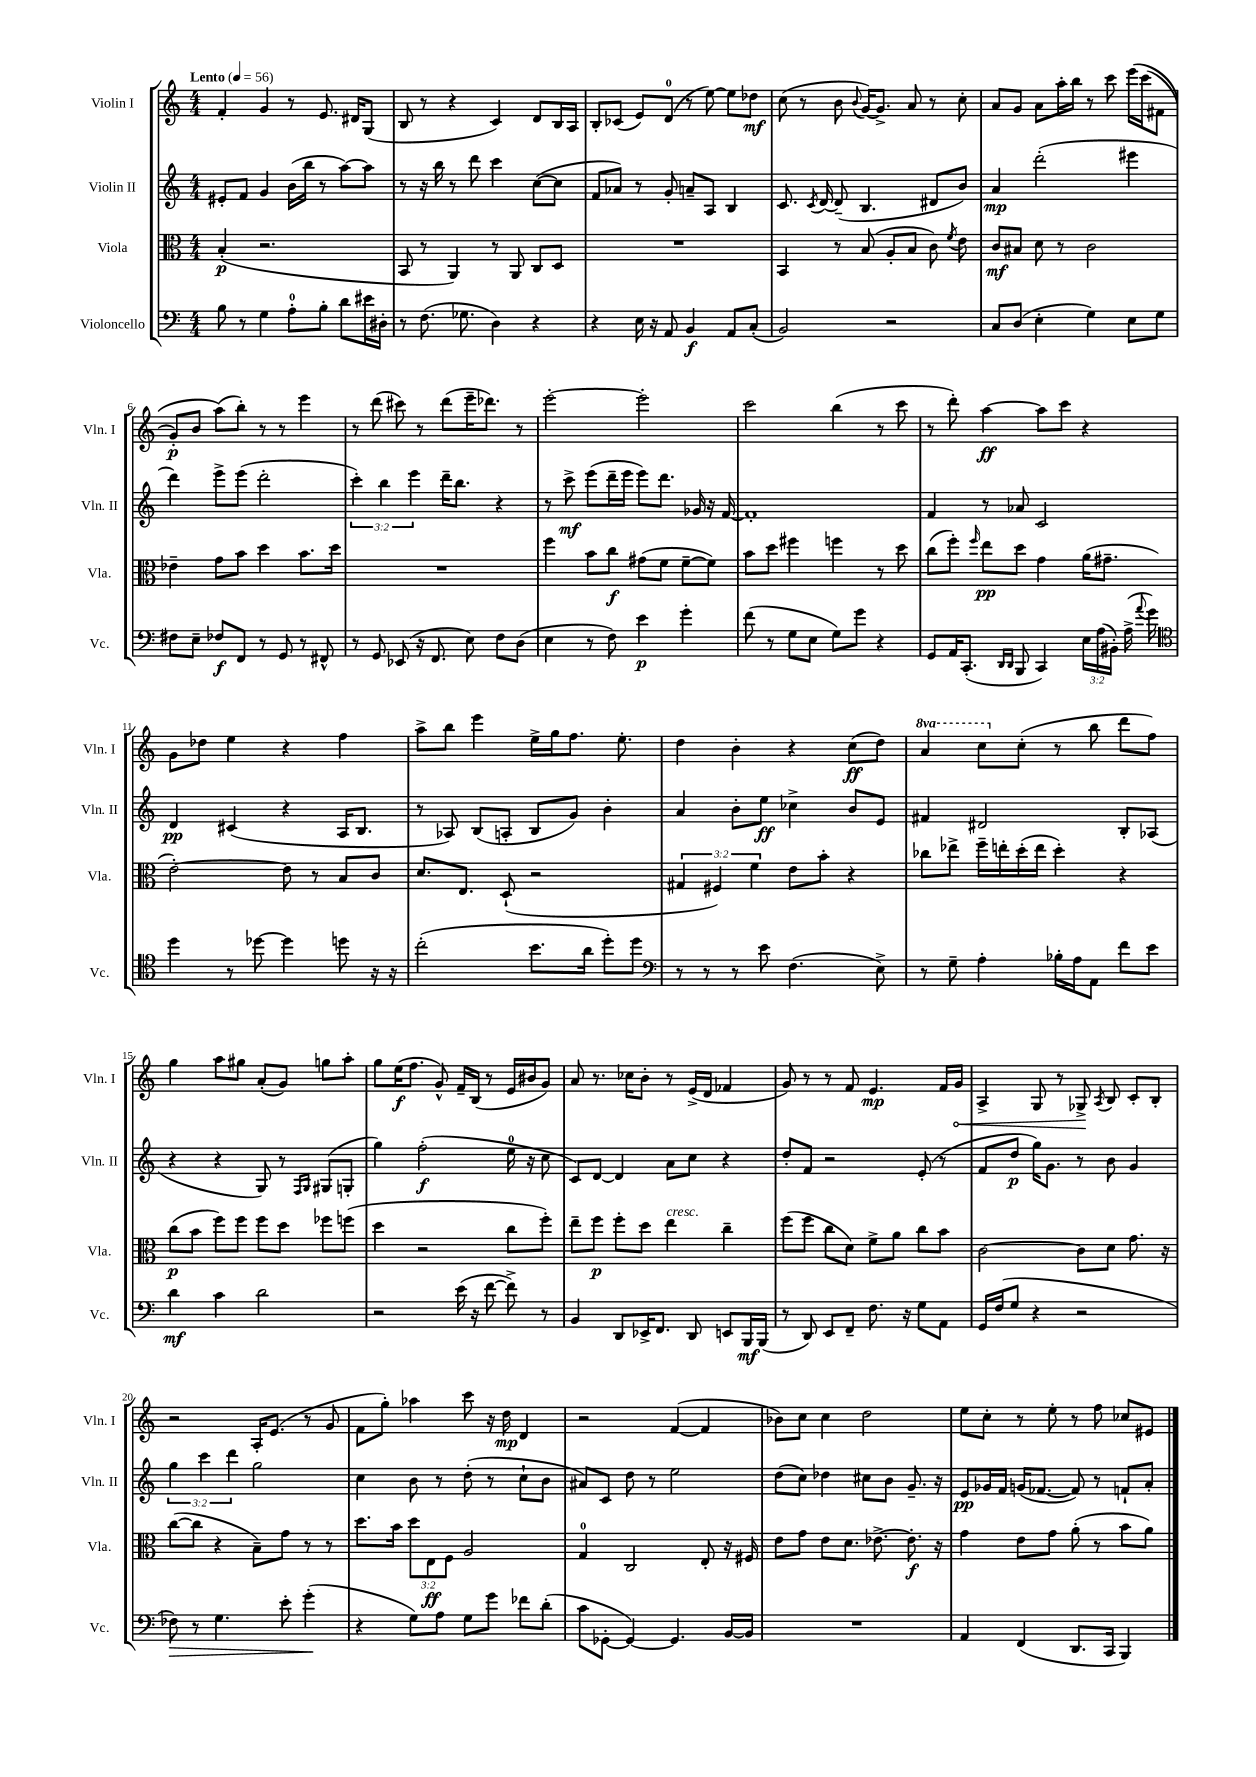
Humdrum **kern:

**kern	**dynam	**kern	**dynam	**kern	**dynam	**kern	**dynam
*part4	*part4	*part3	*part3	*part2	*part2	*part1	*part1
*staff4	*staff4	*staff3	*staff3	*staff2	*staff2	*staff1	*staff1
*I"Violoncello	*	*I"Viola	*	*I"Violin II	*	*I"Violin I	*
*I'Vc.	*	*I'Vla.	*	*I'Vln. II	*	*I'Vln. I	*
*clefF4	*	*clefC3	*	*clefG2	*	*clefG2	*
*k[]	*	*k[]	*	*k[]	*	*k[]	*
*M4/4	*	*M4/4	*	*M4/4	*	*M4/4	*
*MM56	*	*MM56	*	*MM56	*	*MM56	*
=1	=1	=1	=1	=1	=1	=1	=1
!	!	!	!	!	!	!LO:TX:a:B:t=Lento	!
8B\	.	(4B'/	p	8e#X'/L	.	4f'/	.
8r	.	.	.	8f/J	.	.	.
4G\	.	2.r	.	4g/	.	4g/	.
8A'\L	.	.	.	(16b\LL	.	8r	.
.	.	.	.	16bb\JJ	.	.	.
8B'\J	.	.	.	8r	.	8.e/	.
8d\L	.	.	.	[8aa\L)	.	.	.
.	.	.	.	.	.	16d#X/KL	.
16e#X\L	.	.	.	8aa\J]	.	(8G/J	.
16D#X'\JJ	.	.	.	.	.	.	.
=2	=2	=2	=2	=2	=2	=2	=2
8r	.	8BB/	.	8r	.	8B/	.
(8.F\	.	8r	.	16r	.	8r	.
.	.	.	.	16bb\	.	.	.
.	.	4AA/)	.	8r	.	4r	.
8.G-X\	.	.	.	.	.	.	.
.	.	.	.	8ddd\	.	.	.
4D\)	.	8r	.	4ccc\	.	4c/)	.
.	.	8AA/	.	.	.	.	.
4r	.	8C/L	.	([8cc\L	.	8d/L	.
.	.	8D/J	.	8cc\J]	.	16B/L	.
.	.	.	.	.	.	16A/JJ	.
=3	=3	=3	=3	=3	=3	=3	=3
4r	.	1r	.	8f/L	.	8B'/L	.
.	.	.	.	8a-X/J)	.	(8c-X/J	.
16E\	.	.	.	8r	.	8e/L)	.
16r	.	.	.	.	.	.	.
8AA/	.	.	.	8g'/	.	(8d/J	.
4BB/	f	.	.	8an~/L	.	8r	.
.	.	.	.	8A/J	.	[8ee\)	.
8AA/L	.	.	.	4B/	.	8ee\L]	.
(8C'/J	.	.	.	.	.	8dd-X\J	mf
=4	=4	=4	=4	=4	=4	=4	=4
2BB/)	.	4BB/	.	8.c/	.	(8cc\	.
.	.	.	.	.	.	8r	.
.	.	.	.	8qc/	.	.	.
.	.	.	.	[16d/	.	.	.
.	.	8r	.	(8d~/]	.	8b\	.
.	.	.	.	.	.	8qqb/	.
.	.	(8B/	.	4.B/	.	[16g/KL)	.
.	.	.	.	.	.	8.g^/J]	.
2r	.	8A'/L	.	.	.	.	.
.	.	8B/J	.	.	.	8a/	.
.	.	8c\)	.	8d#X/L	.	8r	.
.	.	8qf/	.	.	.	.	.
.	.	8e\	.	8b/J)	.	8cc'\	.
=5	=5	=5	=5	=5	=5	=5	=5
8C/L	.	8c/L	mf	4a/	mp	8a/L	.
(8D/J	.	8B#X/J	.	.	.	8g/J	.
4E'\	.	8d\	.	(2ddd'\	.	8a\L	.
.	.	8r	.	.	.	16aa'\L	.
.	.	.	.	.	.	16bb\JJ	.
4G\)	.	2c\	.	.	.	8r	.
.	.	.	.	.	.	8ccc\	.
8E\L	.	.	.	4eee#X\	.	(16eee\LL	.
.	.	.	.	.	.	(16ccc\J	.
8G\J	.	.	.	.	.	8f#X\J	.
!!LO:LB:g=z
=6	=6	=6	=6	=6	=6	=6	=6
8F#X\L	.	4e-X~\	.	4ddd\)	.	8g'/L)	p
8E~\J	.	.	.	.	.	8b/J	.
8F-X/L	f	8g\L	.	8eee^\L	.	(8aa\L)	.
8FF/J	.	8b\J	.	(8eee\J	.	8bb'\J)	.
8r	.	4dd\	.	2ddd'\	.	8r	.
8GG/	.	.	.	.	.	8r	.
8r	.	8.b\L	.	.	.	4eee\	.
8FF#X^^/	.	.	.	.	.	.	.
.	.	16dd\Jk	.	.	.	.	.
=7	=7	=7	=7	=7	=7	=7	=7
8r	.	1r	.	6ccc'\)	.	8r	.
8GG/	.	.	.	.	.	(8ddd\	.
.	.	.	.	6bb\	.	.	.
(8EE-X/	.	.	.	.	.	8ccc#X\)	.
.	.	.	.	6eee\	.	.	.
16r	.	.	.	.	.	8r	.
8.FF/	.	.	.	.	.	.	.
.	.	.	.	16ddd~\KL	.	(8ddd\L	.
.	.	.	.	8.bb\J	.	.	.
8E\)	.	.	.	.	.	16eee~\K	.
.	.	.	.	.	.	8.ddd-X\J)	.
8F\L	.	.	.	4r	.	.	.
(8D\J	.	.	.	.	.	8r	.
=8	=8	=8	=8	=8	=8	=8	=8
4E\	.	4ff\	.	8r	.	[2eee'\	.
.	.	.	.	8ccc^\	mf	.	.
8r	.	8b\L	.	(8eee\L	.	.	.
8F\)	.	8cc\J	f	16ddd~\L	.	.	.
.	.	.	.	16eee\JJ	.	.	.
4e\	p	(8g#X\L	.	8eee\L)	.	2eee'\]	.
.	.	8f\J	.	8.ddd\J	.	.	.
4g'\	.	[8f~\L	.	.	.	.	.
.	.	.	.	16g-X/	.	.	.
.	.	8f\J])	.	16r	.	.	.
.	.	.	.	[16f/	.	.	.
=9	=9	=9	=9	=9	=9	=9	=9
(8f\	.	8b\L	.	1f']	.	2ccc\	.
8r	.	8dd\J	.	.	.	.	.
8G\L	.	4ff#X\	.	.	.	.	.
8E\J	.	.	.	.	.	.	.
8G\L)	.	4ffn\	.	.	.	(4bb\	.
8g\J	.	.	.	.	.	.	.
4r	.	8r	.	.	.	8r	.
.	.	8dd\	.	.	.	8ccc\	.
=10	=10	=10	=10	=10	=10	=10	=10
8GG/L	.	(8cc\L	.	4f/	.	8r	.
16AA/K	.	8ff'\J)	.	.	.	8ddd'\)	.
(8.CC'/J	.	.	.	.	.	.	.
.	.	16qqff/	.	.	.	.	.
.	.	8ee\L	pp	8r	.	[4aa\	ff
16qqDD/LL	.	.	.	.	.	.	.
16qqDD/JJ	.	.	.	.	.	.	.
8BBB/	.	8dd\J	.	8a-X/	.	.	.
4CC/)	.	4g\	.	2c/	.	8aa\L]	.
.	.	.	.	.	.	8ccc\J	.
24E\LL	.	(16a\KL	.	.	.	4r	.
(24A\	.	.	.	.	.	.	.
.	.	8.g#X~\J	.	.	.	.	.
24BB#X'\JJ)	.	.	.	.	.	.	.
(16A^\	.	.	.	.	.	.	.
8qqa/	.	.	.	.	.	.	.
16g\)	.	.	.	.	.	.	.
!!LO:LB:g=z
=11	=11	=11	=11	=11	=11	=11	=11
*clefC4	*	*	*	*	*	*	*
4dd\	.	[2e'\)	.	4d/	pp	8g\L	.
.	.	.	.	.	.	8dd-X\J	.
8r	.	.	.	(4c#X/	.	4ee\	.
[8dd-X\	.	.	.	.	.	.	.
4dd-\]	.	8e\]	.	4r	.	4r	.
.	.	8r	.	.	.	.	.
8ddn\	.	8B/L	.	16A/KL	.	4ff\	.
.	.	.	.	8.B/J	.	.	.
16r	.	8c/J	.	.	.	.	.
16r	.	.	.	.	.	.	.
=12	=12	=12	=12	=12	=12	=12	=12
(2cc'\	.	8.d/L	.	8r	.	8aa^\L	.
.	.	.	.	8A-X/)	.	8bb\J	.
.	.	8.E/J	.	.	.	.	.
.	.	.	.	(8B/L	.	4eee\	.
.	.	(8D`/	.	8An'/J	.	.	.
8.b\L	.	2r	.	8B/L	.	16ee^\LL	.
.	.	.	.	.	.	16gg\J	.
.	.	.	.	8g/J)	.	8.ff\J	.
16a\Jk	.	.	.	.	.	.	.
8dd'\L)	.	.	.	4b'\	.	.	.
.	.	.	.	.	.	8.ee'\	.
8dd\J	.	.	.	.	.	.	.
=13	=13	=13	=13	=13	=13	=13	=13
*clefF4	*	*	*	*	*	*	*
8r	.	6G#X/	.	4a/	.	4dd\	.
8r	.	.	.	.	.	.	.
.	.	6F#X/)	.	.	.	.	.
8r	.	.	.	8b'\L	.	4b'\	.
.	.	6f\	.	.	.	.	.
8e\	.	.	.	8ee\J	ff	.	.
(4.F\	.	8e\L	.	4cc-X^\	.	4r	.
.	.	8b'\J	.	.	.	.	.
.	.	4r	.	8b/L	.	(8cc\L	ff
8E^\)	.	.	.	8e/J	.	8dd\J)	.
=14	=14	=14	=14	=14	=14	=14	=14
*	*	*	*	*	*	*8va	*
8r	.	8cc-X\L	.	4f#X/	.	4aa/	.
8G~\	.	8ee-X^\J	.	.	.	.	.
4A'\	.	16ff~\LL	.	2d#X/	.	8ccc\L	.
.	.	16een'\	.	.	.	.	.
*	*	*	*	*	*	*X8va	*
.	.	(16dd'\	.	.	.	(8cc'\J	.
.	.	16ee\JJ	.	.	.	.	.
16B-X'\LL	.	4dd'\)	.	.	.	8r	.
16A\J	.	.	.	.	.	.	.
8AA\J	.	.	.	.	.	8bb\	.
8f\L	.	4r	.	8B'/L	.	8ddd\L	.
8e\J	.	.	.	(8A-X/J	.	8ff\J)	.
!!LO:LB:g=z
=15	=15	=15	=15	=15	=15	=15	=15
4d\	mf	(8cc\L	p	4r	.	4gg\	.
.	.	8b\J	.	.	.	.	.
4c\	.	8ff\L)	.	4r	.	8aa\L	.
.	.	8ff\J	.	.	.	8gg#X\J	.
2d\	.	8ff\L	.	8G/)	.	(8a'/L	.
.	.	8dd\J	.	8r	.	8g/J)	.
.	.	.	.	16qqF/LL	.	.	.
.	.	.	.	16qqG/JJ	.	.	.
.	.	8ff-X\L	.	(8G#X/L	.	8ggn\L	.
.	.	(8ffn\J	.	8Gn'/J	.	8aa'\J	.
=16	=16	=16	=16	=16	=16	=16	=16
2r	.	4dd\	.	4gg\)	.	8gg\L	.
.	.	.	.	.	.	(16ee\K	f
.	.	.	.	.	.	8.ff\J	.
.	.	2r	.	(2ff'\	f	.	.
.	.	.	.	.	.	8g^^/)	.
(16e\	.	.	.	.	.	16f~/LL	.
16r	.	.	.	.	.	(16B/JJ	.
[8f\	.	.	.	.	.	8r	.
8f^\])	.	8cc\L	.	16ee\	.	16e/LL	.
.	.	.	.	16r	.	16b#X/J	.
8r	.	8ff'\J)	.	8cc\	.	8g/J)	.
=17	=17	=17	=17	=17	=17	=17	=17
4BB/	.	8ee~\L	.	8c/L)	.	8a/	.
.	.	8ff\J	p	[8d/J	.	8.r	.
8DD/L	.	8ff'\L	.	4d/]	.	.	.
.	.	.	.	.	.	16cc-X\KL	.
16EE-X^/K	.	8dd\J	.	.	.	8b'\J	.
8.FF/J	.	.	.	.	.	.	.
!	!	!LO:TX:a:i:t=cresc.	!	!	!	!	!
.	.	4ee\	.	8a\L	.	8r	.
8DD/	.	.	.	8cc\J	.	(16e^/LL	.
.	.	.	.	.	.	16d/JJ	.
8EEn/L	.	4cc~\	.	4r	.	4f-X/	.
16BBB/L	mf	.	.	.	.	.	.
(16BBB/JJ	.	.	.	.	.	.	.
=18	=18	=18	=18	=18	=18	=18	=18
8r	.	(8ff\L	.	8dd'/L	.	8g/)	.
8DD/)	.	8ff\J	.	8f/J	.	8r	.
8EE/L	.	8cc\L	.	2r	.	8r	.
8FF~/J	.	8d\J)	.	.	.	8f/	.
8.F\	.	8f^\L	.	.	.	4.e/	mp
.	.	8a\J	.	.	.	.	.
16r	.	.	.	.	.	.	.
8G\L	.	8cc\L	.	(8e'/	.	.	.
8AA\J	.	8b\J	.	8r	.	16f/LL	.
!	!	!	!	!	!	!	!LO:HP:b
.	.	.	.	.	.	16g/JJ	<
=19	=19	=19	=19	=19	=19	=19	=19
16GG/LL	.	[2c\	.	8f/L	.	4A^/	.
(16F/J	.	.	.	.	.	.	.
8G/J	.	.	.	8dd/J	p	.	.
4r	.	.	.	16gg\KL)	.	8G/	.
.	.	.	.	8.g\J	.	.	.
.	.	.	.	.	.	8r	.
2r	.	8c\L]	.	8r	.	8G-X^/	.
.	.	.	.	.	.	8qA/	.
.	.	8d\J	.	8b\	.	8B/	[
.	.	8.g\	.	4g/	.	8c'/L	.
.	.	.	.	.	.	8B'/J	.
.	.	16r	.	.	.	.	.
!!LO:LB:g=z
=20	=20	=20	=20	=20	=20	=20	=20
!	!LO:HP:b	!	!	!	!	!	!
8F-X\)	>	([8cc\L	.	6gg\	.	2r	.
8r	.	8cc\J]	.	.	.	.	.
.	.	.	.	6ccc\	.	.	.
4.G\	.	4r	.	.	.	.	.
.	.	.	.	6ddd\	.	.	.
.	.	8B~\L)	.	2gg\	.	16A'/KL	.
.	.	.	.	.	.	(8.e/J	.
8e'\	.	8g\J	.	.	.	.	.
(4g'\	.	8r	.	.	.	8r	.
.	.	8r	.	.	.	8g/	.
.	]	.	.	.	.	.	.
=21	=21	=21	=21	=21	=21	=21	=21
4r	.	8.dd\L	.	4cc\	.	8f\L	.
.	.	.	.	.	.	8gg'\J)	.
.	.	16b\Jk	.	.	.	.	.
8G\L)	.	12dd\L	.	8b\	.	4aa-X\	.
.	.	12E\	ff	.	.	.	.
8A\J	.	.	.	8r	.	.	.
.	.	12F\J	.	.	.	.	.
8G\L	.	2A/	.	(8dd'\	.	8ccc\	.
8g\J	.	.	.	8r	.	16r	.
.	.	.	.	.	.	16dd\	mp
8f-X\L	.	.	.	8cc`\L	.	4d/	.
(8d'\J	.	.	.	8b\J	.	.	.
=22	=22	=22	=22	=22	=22	=22	=22
8c\L	.	4G/	.	8a#X/L)	.	2r	.
[8GG-X'\J	.	.	.	8c/J	.	.	.
4GG-/_)	.	2C/	.	8dd\	.	.	.
.	.	.	.	8r	.	.	.
4.GG-/]	.	.	.	2ee\	.	([4f/	.
.	.	8E'/	.	.	.	4f/]	.
[16BB/LL	.	16r	.	.	.	.	.
16BB/JJ]	.	16F#X/	.	.	.	.	.
=23	=23	=23	=23	=23	=23	=23	=23
1r	.	8e\L	.	(8dd\L	.	8b-X\L)	.
.	.	8g\J	.	8cc\J)	.	8cc\J	.
.	.	8e\L	.	4dd-X\	.	4cc\	.
.	.	8.d\J	.	.	.	.	.
.	.	.	.	8cc#X\L	.	2dd\	.
.	.	[8.e-X^\	.	.	.	.	.
.	.	.	.	8b\J	.	.	.
.	.	8.e-'\]	f	8.g~/	.	.	.
.	.	16r	.	16r	.	.	.
=24	=24	=24	=24	=24	=24	=24	=24
4AA/	.	4g\	.	8e/L	pp	8ee\L	.
.	.	.	.	16g-X/L	.	8cc'\J	.
.	.	.	.	16f/JJ	.	.	.
(4FF/	.	8e\L	.	(16gn/KL	.	8r	.
.	.	.	.	[8.f-X/J	.	.	.
.	.	8g\J	.	.	.	8ee'\	.
8.DD/L	.	(8a'\	.	8f-/])	.	8r	.
.	.	8r	.	8r	.	8ff\	.
16CC/Jk	.	.	.	.	.	.	.
4BBB/)	.	8b\L	.	8fn`/L	.	8cc-X/L	.
.	.	8a\J)	.	8a'/J	.	8e#X/J	.
==	==	==	==	==	==	==	==
*-	*-	*-	*-	*-	*-	*-	*-
